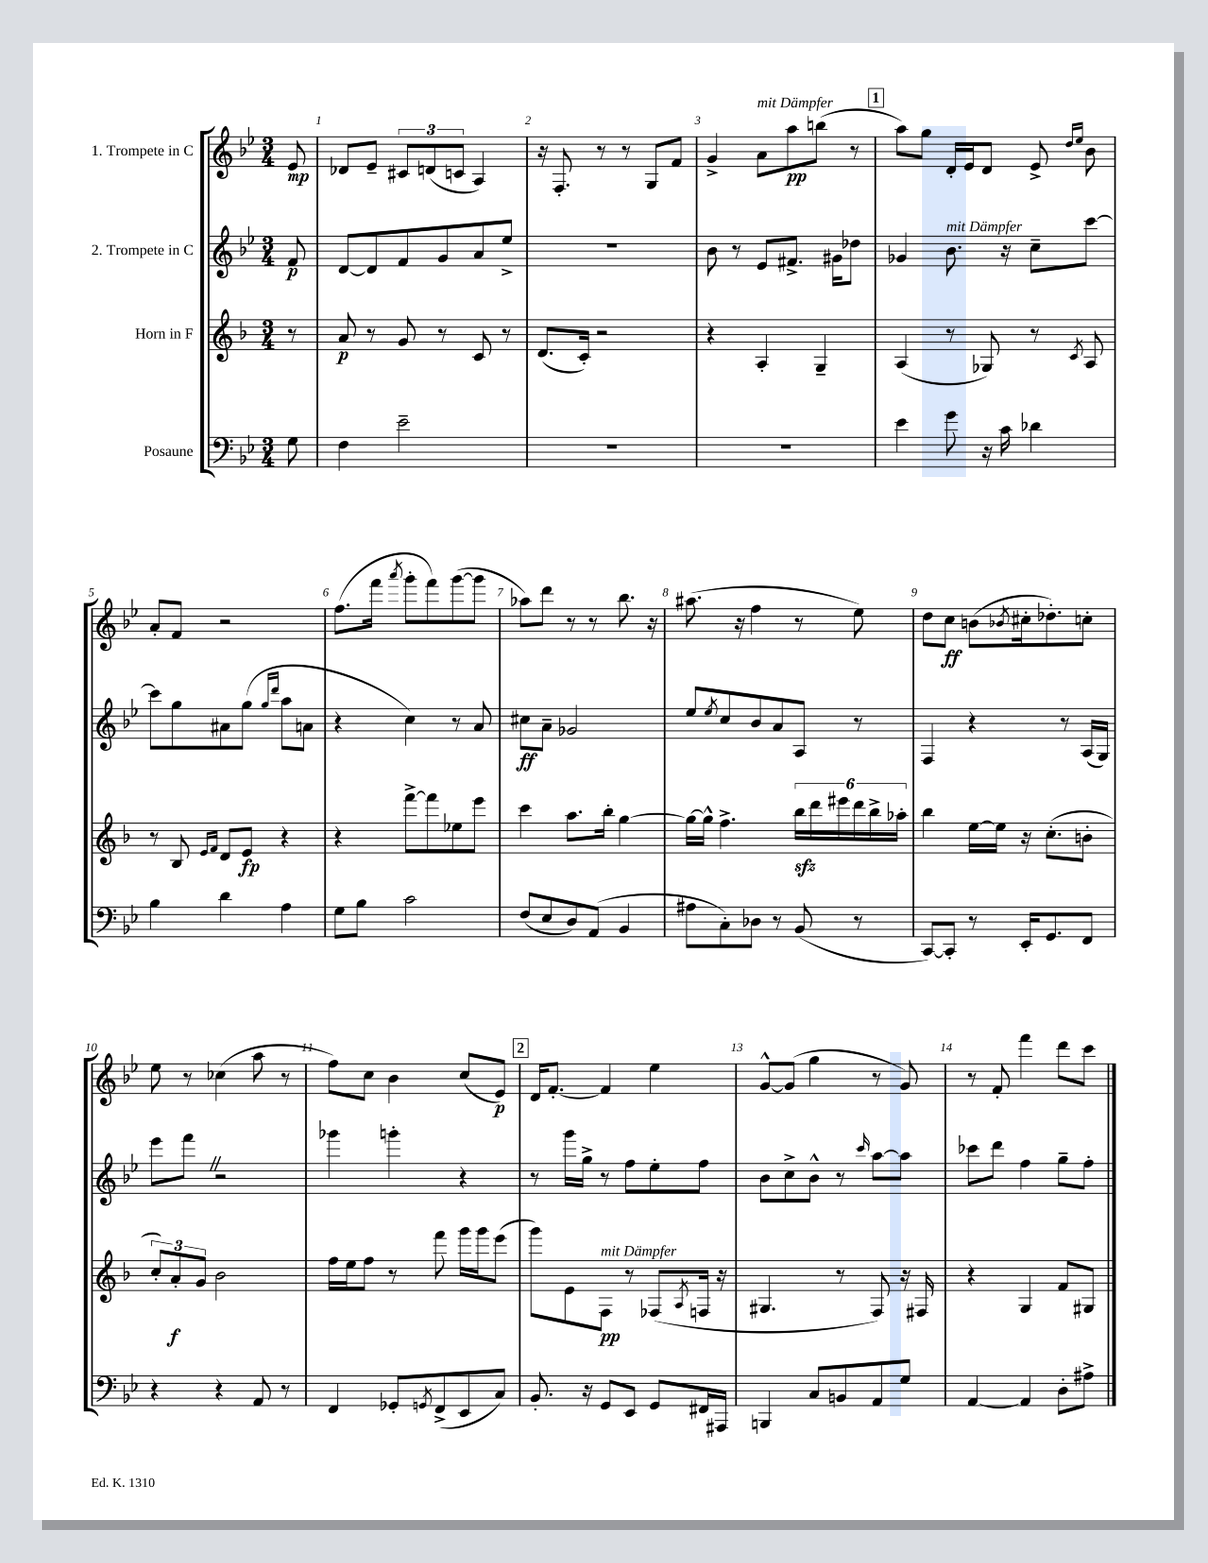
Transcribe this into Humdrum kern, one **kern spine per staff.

**kern	**kern	**dynam	**kern	**dynam	**kern	**dynam
*part4	*part3	*part3	*part2	*part2	*part1	*part1
*staff4	*staff3	*staff3	*staff2	*staff2	*staff1	*staff1
*I"Posaune	*I"Horn in F	*	*I"2. Trompete in C	*	*I"1. Trompete in C	*
*clefF4	*clefG2	*	*clefG2	*	*clefG2	*
*k[b-e-]	*k[b-]	*	*k[b-e-]	*	*k[b-e-]	*
*M3/4	*M3/4	*	*M3/4	*	*M3/4	*
=	=	=	=	=	=	=
8G\	8r	.	8f/	p	8e-/	mp
=1	=1	=1	=1	=1	=1	=1
4F\	8a/	p	[8d/L	.	8d-X/L	.
.	8r	.	8d/]	.	8e-~/J	.
2e-~\	8g/	.	8f/	.	12c#X/L	.
.	.	.	.	.	(12dn/	.
.	8r	.	8g/	.	.	.
.	.	.	.	.	12cn/J	.
.	8c/	.	8a/	.	4A/)	.
.	8r	.	8ee-^/J	.	.	.
=2	=2	=2	=2	=2	=2	=2
2.r	(8.d/L	.	2.r	.	16r	.
.	.	.	.	.	8.F'/	.
.	16c'/Jk)	.	.	.	.	.
.	2r	.	.	.	8r	.
.	.	.	.	.	8r	.
.	.	.	.	.	8G/L	.
.	.	.	.	.	8f/J	.
=3	=3	=3	=3	=3	=3	=3
2.r	4r	.	8b-\	.	4g^/	.
.	.	.	8r	.	.	.
!	!	!	!	!	!LO:TX:a:i:t=mit Dämpfer	!
.	4A'/	.	8e-/L	.	8a\L	.
.	.	.	8.f#X^/J	.	8aa\	pp
.	4G~/	.	.	.	(8bbn\J	.
.	.	.	16g#X\KL	.	.	.
.	.	.	8dd-X\J	.	8r	.
!!LO:REH:place=s1:t=1
=4	=4	=4	=4	=4	=4	=4
4e-\	(4A/	.	4g-X/	.	8aa\L)	.
.	.	.	.	.	8gg\J	.
!	!	!	!LO:TX:a:i:t=mit Dämpfer	!	!	!
8g\	8r	.	8.b-\	.	16d'/LL	.
.	.	.	.	.	16e-/J	.
16r	8G-X/)	.	.	.	8d/J	.
16c\	.	.	16r	.	.	.
4d-X\	8r	.	8cc~\L	.	8e-^/	.
.	.	.	.	.	16qqdd/LL	.
.	8qc/	.	.	.	16qqee-/JJ	.
.	8A/	.	[8ccc\J	.	8b-\	.
!!LO:LB:g=z
=5	=5	=5	=5	=5	=5	=5
4B-\	8r	.	8ccc\L]	.	8a'/L	.
.	8B-/	.	8gg\	.	8f/J	.
.	16qqe/LL	.	.	.	.	.
.	16qqf/JJ	.	.	.	.	.
4d\	8d/L	.	8a#X\	.	2r	.
.	8e/J	fp	(8gg\J	.	.	.
.	.	.	16qqgg/LL	.	.	.
.	.	.	16qqddd/JJ	.	.	.
4A\	4r	.	8aa\L	.	.	.
.	.	.	8an\J	.	.	.
=6	=6	=6	=6	=6	=6	=6
8G\L	4r	.	4r	.	(8.ff\L	.
8B-\J	.	.	.	.	.	.
.	.	.	.	.	16fff\Jk	.
.	.	.	.	.	8qaaa/	.
2c\	[8fff^\L	.	4cc\)	.	8ggg'\L	.
.	8fff\]	.	.	.	8fff\)	.
.	8ee-X\	.	8r	.	([8ggg\	.
.	8eee\J	.	8a/	.	8ggg\J]	.
=7	=7	=7	=7	=7	=7	=7
(8F/L	4ccc\	.	8cc#X\L	ff	8aa-X\L)	.
8E-/	.	.	8a~\J	.	8ddd\J	.
8D/)	8.aa\L	.	2g-X/	.	8r	.
(8AA/J	.	.	.	.	8r	.
.	16bb-'\Jk	.	.	.	.	.
4BB-/	[4gg\	.	.	.	8.bb-\	.
.	.	.	.	.	16r	.
=8	=8	=8	=8	=8	=8	=8
8A#X\L	16gg\LL_	.	8ee-/L	.	(8.aa#X\	.
.	16gg^^\JJ]	.	.	.	.	.
.	.	.	8qee-/	.	.	.
8C'\)	4.ff^\	.	8cc/	.	.	.
.	.	.	.	.	16r	.
8D-X\J	.	.	8b-/	.	4ff\	.
8r	.	.	8a/	.	.	.
(8BB-/	24bb-zz\LL	.	8A/J	.	8r	.
.	24ddd\	.	.	.	.	.
.	24eee#X\	.	.	.	.	.
8r	24ddd\	.	8r	.	8ee-\)	.
.	24bb-^\	.	.	.	.	.
.	24aa-X'\JJ	.	.	.	.	.
=9	=9	=9	=9	=9	=9	=9
[8CC/L)	4bb-\	.	4F/	.	8dd\L	.
8CC'/J]	.	.	.	.	8cc\J	ff
8r	[16ee\LL	.	4r	.	(8bn\L	.
.	16ee\JJ]	.	.	.	.	.
.	.	.	.	.	8qb-X/	.
16EE-'/KL	16r	.	.	.	16cc#X'\k	.
8.GG/	(8.cc'\L	.	.	.	8.dd-X'\)	.
.	.	.	8r	.	.	.
8FF/J	8bn'\J	.	(16A/LL	.	8ccn'\J	.
.	.	.	16G/JJ)	.	.	.
!!LO:LB:g=z
=10	=10	=10	=10	=10	=10	=10
4r	12cc'/L)	.	8eee-\L	.	8ee-\	.
.	12a'/	f	.	.	.	.
.	.	.	8fffZ\J	.	8r	.
.	12g/J	.	.	.	.	.
4r	2b-\	.	2r	.	(4cc-X\	.
8AA/	.	.	.	.	8aa\	.
8r	.	.	.	.	8r	.
=11	=11	=11	=11	=11	=11	=11
4FF/	16ff\LL	.	4ggg-X\	.	8ff\L)	.
.	16ee\J	.	.	.	.	.
.	8ff\J	.	.	.	8cc\J	.
8GG-X'/L	8r	.	4gggn'\	.	4b-\	.
8qGGn/	.	.	.	.	.	.
(8FF^/	8fff\	.	.	.	.	.
8EE-/	16ggg\LL	.	4r	.	(8cc/L	.
.	16ggg\J	.	.	.	.	.
8C/J)	(8eee\J	.	.	.	8e-/J)	p
!!LO:REH:place=s1:t=2
=12	=12	=12	=12	=12	=12	=12
8.BB-'/	8ggg\L)	.	8r	.	16d/KL	.
.	.	.	.	.	[8.f'/J	.
.	8e\	.	16ggg\LL	.	.	.
16r	.	.	16gg^\JJ	.	.	.
!	!LO:TX:a:i:t=mit Dämpfer	!	!	!	!	!
8GG/L	8F\J	pp	8r	.	4f/]	.
8EE-/J	8r	.	8ff\L	.	.	.
8GG/L	(8F-X/L	.	8ee-'\	.	4ee-\	.
.	8qA/	.	.	.	.	.
16FF#X/L	16Fn/Jk	.	8ff\J	.	.	.
16AAA#X/JJ	16r	.	.	.	.	.
=13	=13	=13	=13	=13	=13	=13
4BBBn/	4.G#X/	.	8b-\L	.	[8g^^/L	.
.	.	.	8cc^\	.	(8g/J]	.
8C/L	.	.	8b-^^\J	.	4gg\	.
8BBn/	8r	.	8r	.	.	.
.	.	.	16qqccc/	.	.	.
8AA/	8F/)	.	[8aa\L	.	8r	.
8G/J	16r	.	8aa\J]	.	8g/)	.
.	16F#X/	.	.	.	.	.
=14	=14	=14	=14	=14	=14	=14
[4AA/	4r	.	8ccc-X\L	.	8r	.
.	.	.	8ddd\J	.	8f'/	.
4AA/]	4G/	.	4ff\	.	4fff\	.
8D'\L	8f/L	.	8gg~\L	.	8ddd\L	.
8A#X^\J	8G#X/J	.	8ff'\J	.	8ccc\J	.
==	==	==	==	==	==	==
*-	*-	*-	*-	*-	*-	*-
